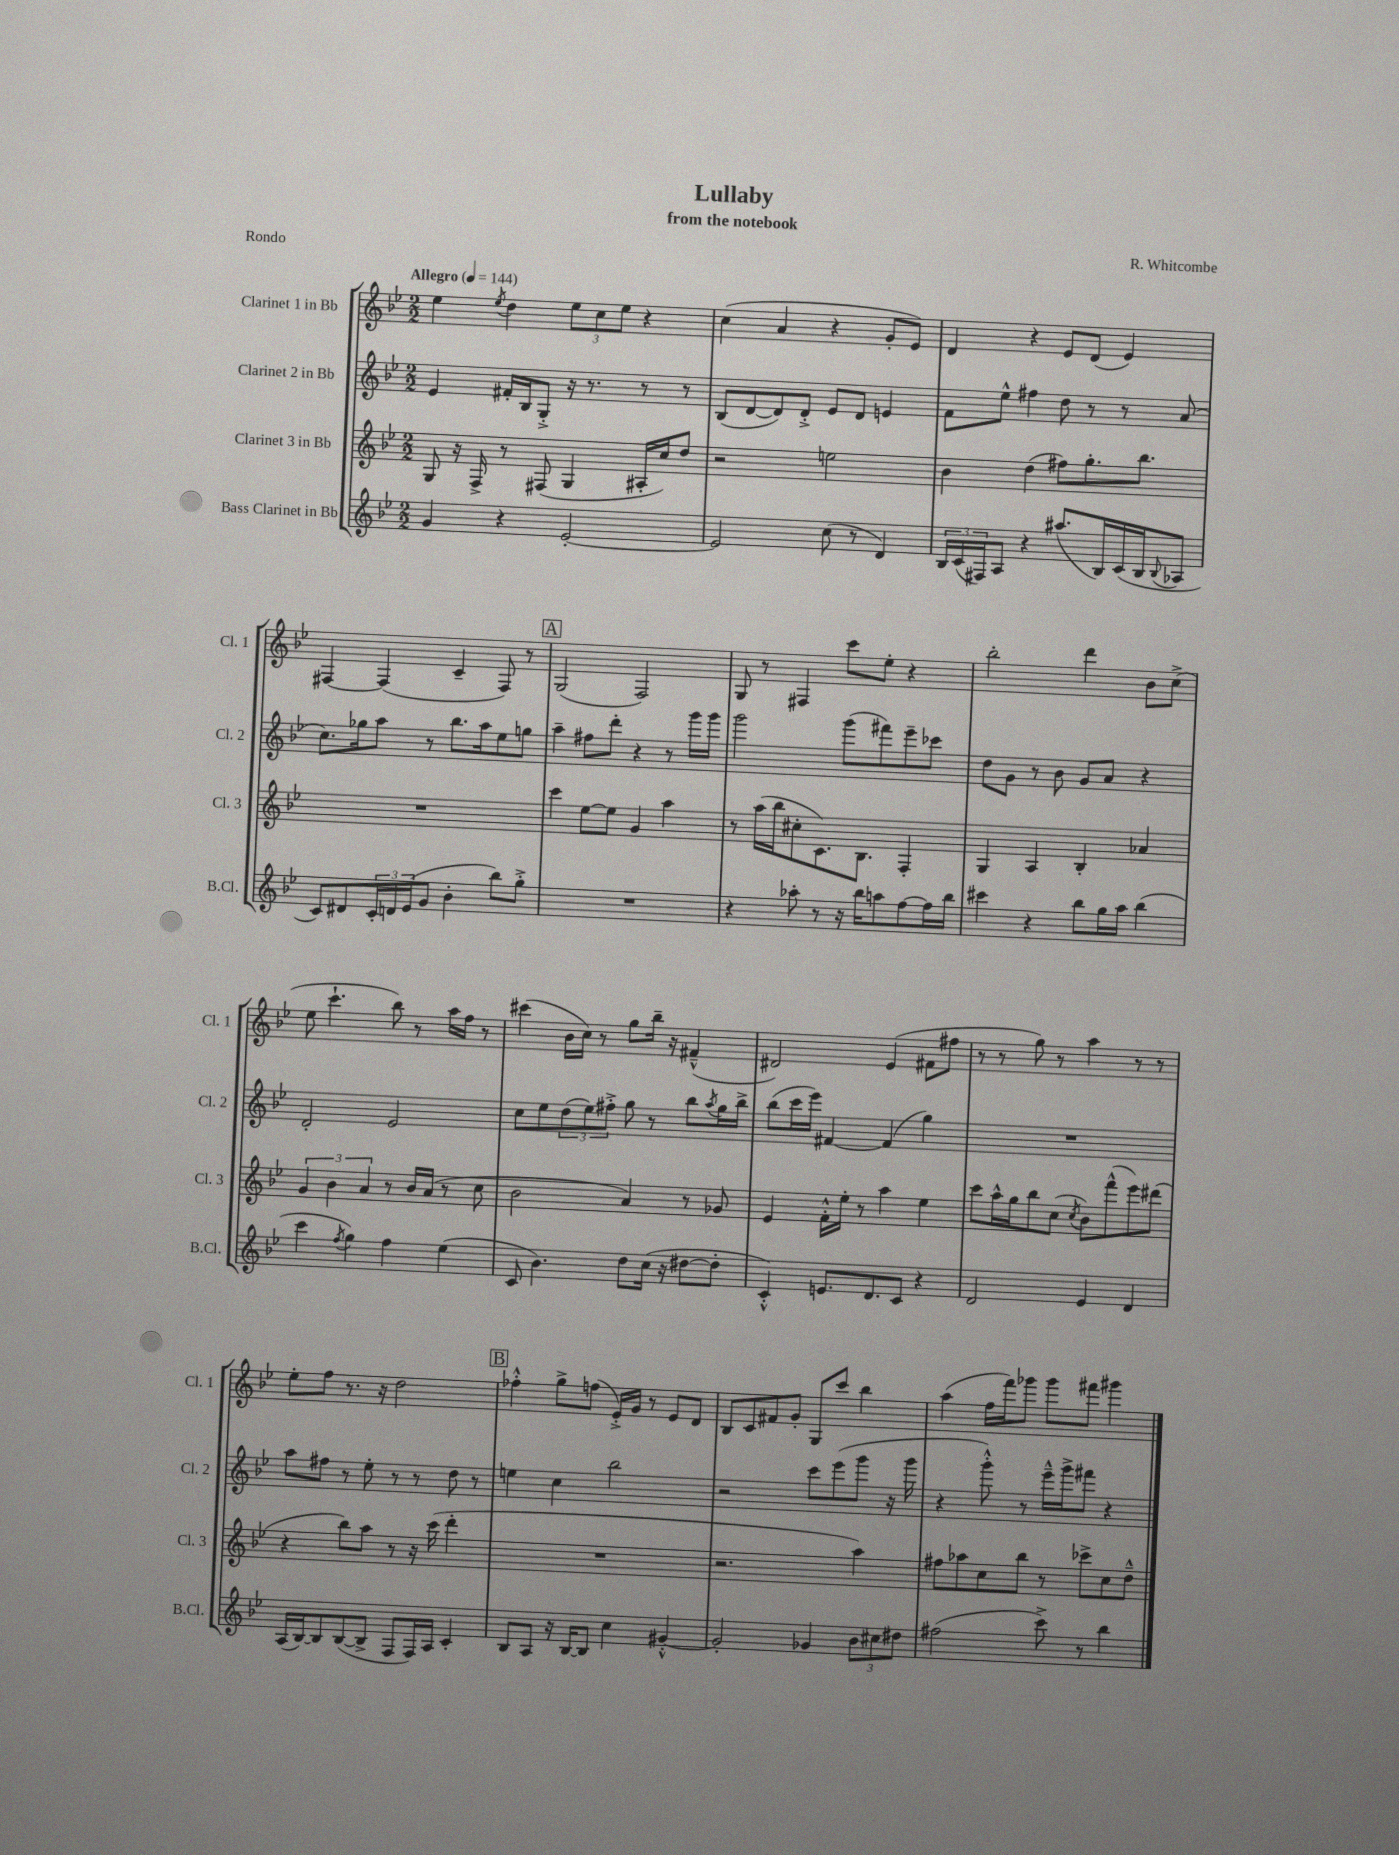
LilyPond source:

\header { title = "Lullaby" composer = "R. Whitcombe" subtitle = "from the notebook" piece = "Rondo" }
<<
\new StaffGroup <<
\new Staff = "s0" \with { instrumentName = "Clarinet 1 in Bb" shortInstrumentName = "Cl. 1" } {
    \clef treble \key bes \major \numericTimeSignature \time 2/2 \tempo "Allegro" 4 = 144
    ees''4 \acciaccatura { ees''8 } d''4 \tuplet 3/2 { ees''8 c''8 ees''8 } r4 |
    c''4( a'4 r4 g'8-. ees'8) |
    d'4 r4 ees'8 d'8( ees'4) |
    fis4~ fis4( c'4-- fis8) r8 |
    \mark \markup { \box "A" } g2( f2) |
    g8 r8 fis4 c'''8 ees''8-. r4 |
    bes''2-. d'''4 bes'8 c''8->( |
    ees''8 c'''4.-! bes''8) r8 a''16 f''16 r8 |
    cis'''4( bes'16 c''16) r8 g''8 bes''16-- r16 fis'4---^( |
    dis'2) ees'4( fis'8 fis''8 |
    r8 r8 g''8) r8 a''4 r8 r8 |
    ees''8-. f''8 r8. r16 d''2 |
    \mark \markup { \box "B" } fes''4-.-^ g''8-> f''8( ees'16-.->) g'16 r8 ees'8 d'8 |
    bes8 c'8 fis'8 g'8-. g8 c'''8 bes''4 |
    a''4( f''16 f'''16) ges'''8 ges'''8 fis'''8 gis'''4 \bar "|." |
}
\new Staff = "s1" \with { instrumentName = "Clarinet 2 in Bb" shortInstrumentName = "Cl. 2" } {
    \clef treble \key bes \major \numericTimeSignature \time 2/2
    ees'4 fis'16-. bes16 g8-.-> r16 r8. r8 r8 |
    bes8( d'8~ d'8) d'8-.-> ees'8 d'8 e'4 |
    f'8 ees''8-^ fis''4 d''8 r8 r8 a'8( |
    c''8.) ges''16 a''8 r8 bes''8. a''16 ees''8 g''8 |
    \mark \markup { \box "A" } a''4-- fis''8 d'''8-. r4 r8 g'''16 g'''16 |
    g'''2 g'''8( fis'''8) ees'''8-- ces'''8 |
    d''8 g'8 r8 bes'8 g'8 a'8 r4 |
    d'2-. ees'2 |
    c''8 ees''8 \tuplet 3/2 { d''8( ees''8) fis''8-.-> } g''8 r8 bes''8 \acciaccatura { a''8 } g''16 bes''16-> |
    bes''8( c'''16 ees'''16) fis'4~ fis'4( g''4) |
    R1 |
    a''8 fis''8 r8 ees''8-. r8 r8 d''8 r8 |
    \mark \markup { \box "B" } e''4 c''4 bes''2 |
    r2 c'''8 ees'''8( g'''8 r16 g'''16 |
    r4 g'''8-.-^) r8 ees'''16---^ g'''16-> fis'''8 r4 \bar "|." |
}
\new Staff = "s2" \with { instrumentName = "Clarinet 3 in Bb" shortInstrumentName = "Cl. 3" } {
    \clef treble \key bes \major \numericTimeSignature \time 2/2
    g8 r16 f16-> r8 fis8( g4 ais16-. c''16) d''8 |
    r2 e''2 |
    bes'4 d''4( fis''8) g''8.-. bes''8. |
    R1 |
    \mark \markup { \box "A" } c'''4 ees''8~ ees''8 g'4 a''4 |
    r8 a''16( bes''16 cis''8-. c'8.) bes8. f4-. |
    g4 a4 bes4-. aes'4 |
    \tuplet 3/2 { g'4 bes'4 a'4 } r8 bes'16 a'16( r8 c''8 |
    bes'2 a'4) r8 ges'8 |
    ees'4 f'16-.-^ ees''16-. r8 a''4 ees''4 |
    c'''8 a''16-^ g''16 bes''8 c''8( \acciaccatura { c''8 } bes'8) f'''8-^( ees'''8) dis'''8( |
    r4 bes''8) a''8 r8 r16 c'''16( d'''4-. |
    \mark \markup { \box "B" } R1 |
    r2. a''4) |
    fis''8 aes''8 c''8 bes''8 r8 ces'''8-> c''8 d''8---^ \bar "|." |
}
\new Staff = "s3" \with { instrumentName = "Bass Clarinet in Bb" shortInstrumentName = "B.Cl." } {
    \clef treble \key bes \major \numericTimeSignature \time 2/2
    g'4 r4 ees'2~-. |
    ees'2 c''8( r8 d'4) |
    \tuplet 3/2 { bes16 c'16( fis16) } a8 r4 ais''8.( bes16) c'16( bes16 \appoggiatura { bes8 } aes8 |
    c'8) dis'8 \tuplet 3/2 { c'16-. d'16 ees'16( } g'8 bes'4-. bes''8) g''8-.-> |
    \mark \markup { \box "A" } R1 |
    r4 aes''8-. r8 r16 bes''16 a''8 f''8~ f''16 bes''16 |
    cis'''4 r4 bes''8 g''16 a''16 bes''4( |
    c'''4 \acciaccatura { f''8 } g''4) f''4 ees''4( |
    c'8 bes'4.) d''8 c''16( r16 dis''8~ dis''8-. |
    c'4-.-^) e'8. d'8. c'8 r4 |
    d'2 ees'4 d'4 |
    a16( bes16~) bes8 bes8~( bes8-> f8 f16) a16 c'4-. |
    \mark \markup { \box "B" } bes8 a8 r16 bes16~ bes8 c''4 gis'4~-.-^ |
    gis'2-. ges'4 \tuplet 3/2 { bes'8 cis''8 dis''8 } |
    fis''2( c'''8->) r8 bes''4 \bar "|." |
}
>>
>>
\layout { \context { \Score \remove "Bar_number_engraver" } }
